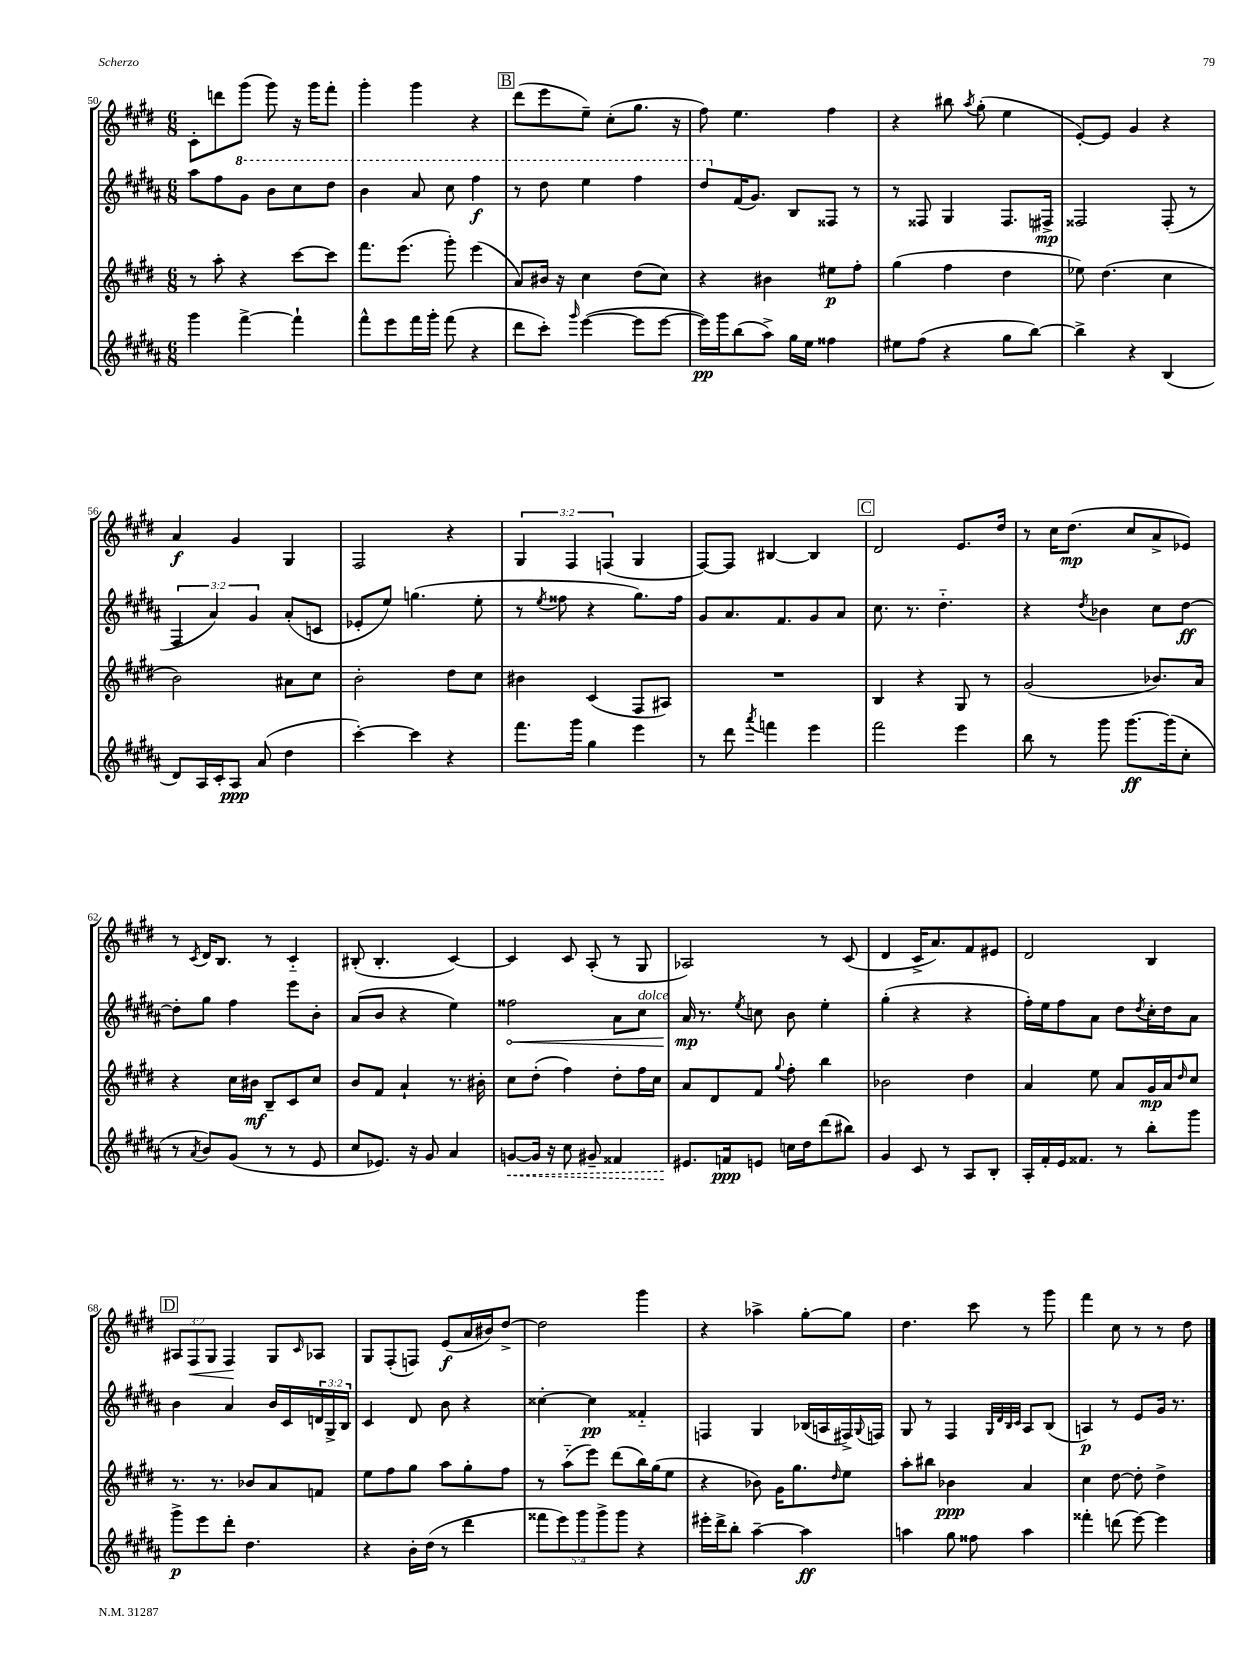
<<
\new StaffGroup <<
\new Staff = "s0" {
    \clef treble \key e \major \numericTimeSignature \time 6/8 \override Staff.TupletNumber.text = #tuplet-number::calc-fraction-text
    cis'8-. d'''8 gis'''8( gis'''8) r16 gis'''16 fis'''8-. |
    gis'''4-. gis'''4 r4 |
    \mark \markup { \box "B" } dis'''8( e'''8 e''8--) cis''8-.( gis''8. r16 |
    fis''8) e''4. fis''4 |
    r4 bis''8 \acciaccatura { a''8 } gis''8-.( e''4 |
    e'8~-.) e'8 gis'4 r4 |
    a'4\f gis'4 gis4 |
    fis2 r4 |
    \tuplet 3/2 { gis4 fis4 f4( } gis4 |
    fis8~) fis8 bis4~ bis4 |
    \mark \markup { \box "C" } dis'2 e'8. dis''16 |
    r8 cis''16 dis''8.\mp( cis''8 a'8-> ees'8) |
    r8 \acciaccatura { cis'8 } dis'16 b8. r8 cis'4-_ |
    bis8-.( bis4.-. cis'4~) |
    cis'4 cis'8 a8-.( r8 gis8 |
    aes2) r8 cis'8( |
    dis'4 cis'16-> a'8.) fis'8 eis'8 |
    dis'2 b4 |
    \mark \markup { \box "D" } \tuplet 3/2 { ais8 fis8\< gis8 } fis4\! gis8 \grace { cis'16 } aes8 |
    gis8 fis8-.( f8) e'8\f( a'16 bis'16) dis''8~-> |
    dis''2 gis'''4 |
    r4 aes''4-> gis''8~-. gis''8 |
    dis''4. cis'''8 r8 gis'''8 |
    fis'''4 cis''8 r8 r8 dis''8 \bar "|." |
}
\new Staff = "s1" {
    \clef treble \key b \major \numericTimeSignature \time 6/8 \override Staff.TupletNumber.text = #tuplet-number::calc-fraction-text
    ais''8 fis''8 \ottava #1 gis''8 b''8 cis'''8 dis'''8 |
    b''4 ais''8 cis'''8 fis'''4\f |
    \mark \markup { \box "B" } r8 dis'''8 e'''4 fis'''4 |
    dis'''8 \ottava #0 fis'16( gis'8.) b8 fisis8 r8 |
    r8 fisis8 gis4 fisis8. fis16->\mp |
    fisis2 fisis8-.( r8 |
    \tuplet 3/2 { fis4 ais'4) gis'4 } ais'8-.( c'8 |
    ees'8-. e''8) g''4.( e''8-. |
    r8 \acciaccatura { e''8 } fisis''8 r4 gis''8.) fisis''16 |
    gis'8 ais'8. fis'8. gis'8 ais'8 |
    \mark \markup { \box "C" } cis''8. r8. dis''4.-_ |
    r4 \acciaccatura { dis''8 } bes'4 cis''8 dis''8~\ff |
    dis''8-. gis''8 fis''4 e'''8 b'8-. |
    ais'8( b'8 r4 e''4) |
    \once \override Hairpin.circled-tip = ##t fisis''2\< ais'8 cis''8^\markup { \italic "dolce" } |
    ais'16\mp\! r8. \acciaccatura { e''8 } c''8 b'8 e''4-. |
    gis''4-.( r4 r4 |
    fis''16-.) e''16 fis''8 ais'8 dis''8 \acciaccatura { dis''8 } cis''16-. dis''16 ais'8 |
    \mark \markup { \box "D" } b'4 ais'4 b'16 cis'16 \tuplet 3/2 { d'16 gis16-> b16 } |
    cis'4 dis'8 b'8 r4 |
    cisis''4~-. cisis''4\pp fisis'4-_ |
    f4 gis4 bes16( a16 fis16->) \appoggiatura { gis8 } f16 |
    gis8 r8 fis4 \grace { gis32 dis'32 b32 cis'32 } ais8 b8( |
    a4\p) r8 e'8 gis'16 r8. \bar "|." |
}
\new Staff = "s2" {
    \clef treble \key e \major \numericTimeSignature \time 6/8
    r8 a''8-. r4 cis'''8~ cis'''8 |
    fis'''8. e'''8.( gis'''8-.) e'''4( |
    \mark \markup { \box "B" } a'8) bis'16 r16 cis''4 dis''8( cis''8) |
    r4 bis'4 eis''8\p fis''8-. |
    gis''4( fis''4 dis''4 |
    ees''8) dis''4.( cis''4 |
    b'2) ais'8 cis''8 |
    b'2-. dis''8 cis''8 |
    bis'4 cis'4( fis8 ais8) |
    R2. |
    \mark \markup { \box "C" } b4 r4 gis8 r8 |
    gis'2( bes'8.) a'16 |
    r4 cis''16 bis'16\mf b8-- cis'8 cis''8 |
    b'8 fis'8 a'4-! r8. bis'16-. |
    cis''8 dis''8-.( fis''4) dis''8-. fis''16 cis''16 |
    a'8 dis'8 fis'8 \appoggiatura { gis''8 } fis''8-. b''4 |
    bes'2 dis''4 |
    a'4 e''8 a'8 gis'16\mp a'16 \grace { dis''16 } cis''8 |
    \mark \markup { \box "D" } r8. r8. bes'8 a'8 f'8 |
    e''8 fis''8 gis''8 a''8 gis''8-. fis''8 |
    r8 a''8-_( e'''8) dis'''8( b''16) gis''16( e''8 |
    r4 bes'8) gis'16 gis''8. \grace { dis''16 } e''8 |
    a''8-. bis''8 bes'4\ppp a'4 |
    cis''4 dis''8~ dis''8-. dis''4-> \bar "|." |
}
\new Staff = "s3" {
    \clef treble \key b \major \numericTimeSignature \time 6/8 \override Staff.TupletNumber.text = #tuplet-number::calc-fraction-text
    gis'''4 fis'''4~-> fis'''4-! |
    fis'''8-^ e'''8 fis'''16 gis'''16-. fis'''8( r4 |
    \mark \markup { \box "B" } dis'''8 cis'''8-.) \grace { gis'''16 } e'''4~( e'''8 e'''8~ |
    e'''16\pp) gis'''16 b''8( ais''8->) gis''16 e''16 fisis''4 |
    eis''8 fis''8( r4 gis''8 b''8~) |
    b''4-> r4 b4( |
    dis'8) ais16 cis'16-. ais8\ppp ais'8( dis''4 |
    cis'''4~-.) cis'''4 r4 |
    fis'''8. gis'''16 gis''4 e'''4 |
    r8 dis'''8 \acciaccatura { ais'''8 } f'''4 e'''4 |
    \mark \markup { \box "C" } fis'''2 e'''4 |
    b''8 r8 gis'''8 gis'''8.~\ff gis'''16( cis''8-. |
    r8 \acciaccatura { ais'8 } b'8) gis'8( r8 r8 e'8 |
    cis''8 ees'8.) r16 gis'8 ais'4 |
    \once \override Hairpin.style = #'dashed-line g'8~\< g'16 r16 cis''8 gis'8-- fisis'4 |
    eis'8.\! f'16\ppp e'8 c''16 dis''16 dis'''8( bis''8) |
    gis'4 cis'8 r8 ais8 b8-. |
    ais16-. fis'16-. e'16 fisis'8. r8 b''8-. gis'''8 |
    \mark \markup { \box "D" } gis'''8->\p e'''8 dis'''8-. dis''4. |
    r4 b'16-. dis''16( r8 dis'''4 |
    \tuplet 5/4 { fisis'''8 e'''8) gis'''8 gis'''8-> gis'''8 } r4 |
    eis'''16-. dis'''16-> b''8-. ais''4~-- ais''4\ff |
    a''4 gis''8 fisis''8 a''4 |
    fisis'''4-. d'''8( e'''8~) e'''4 \bar "|." |
}
>>
>>
\layout { \context { \Score currentBarNumber = #50 } }
